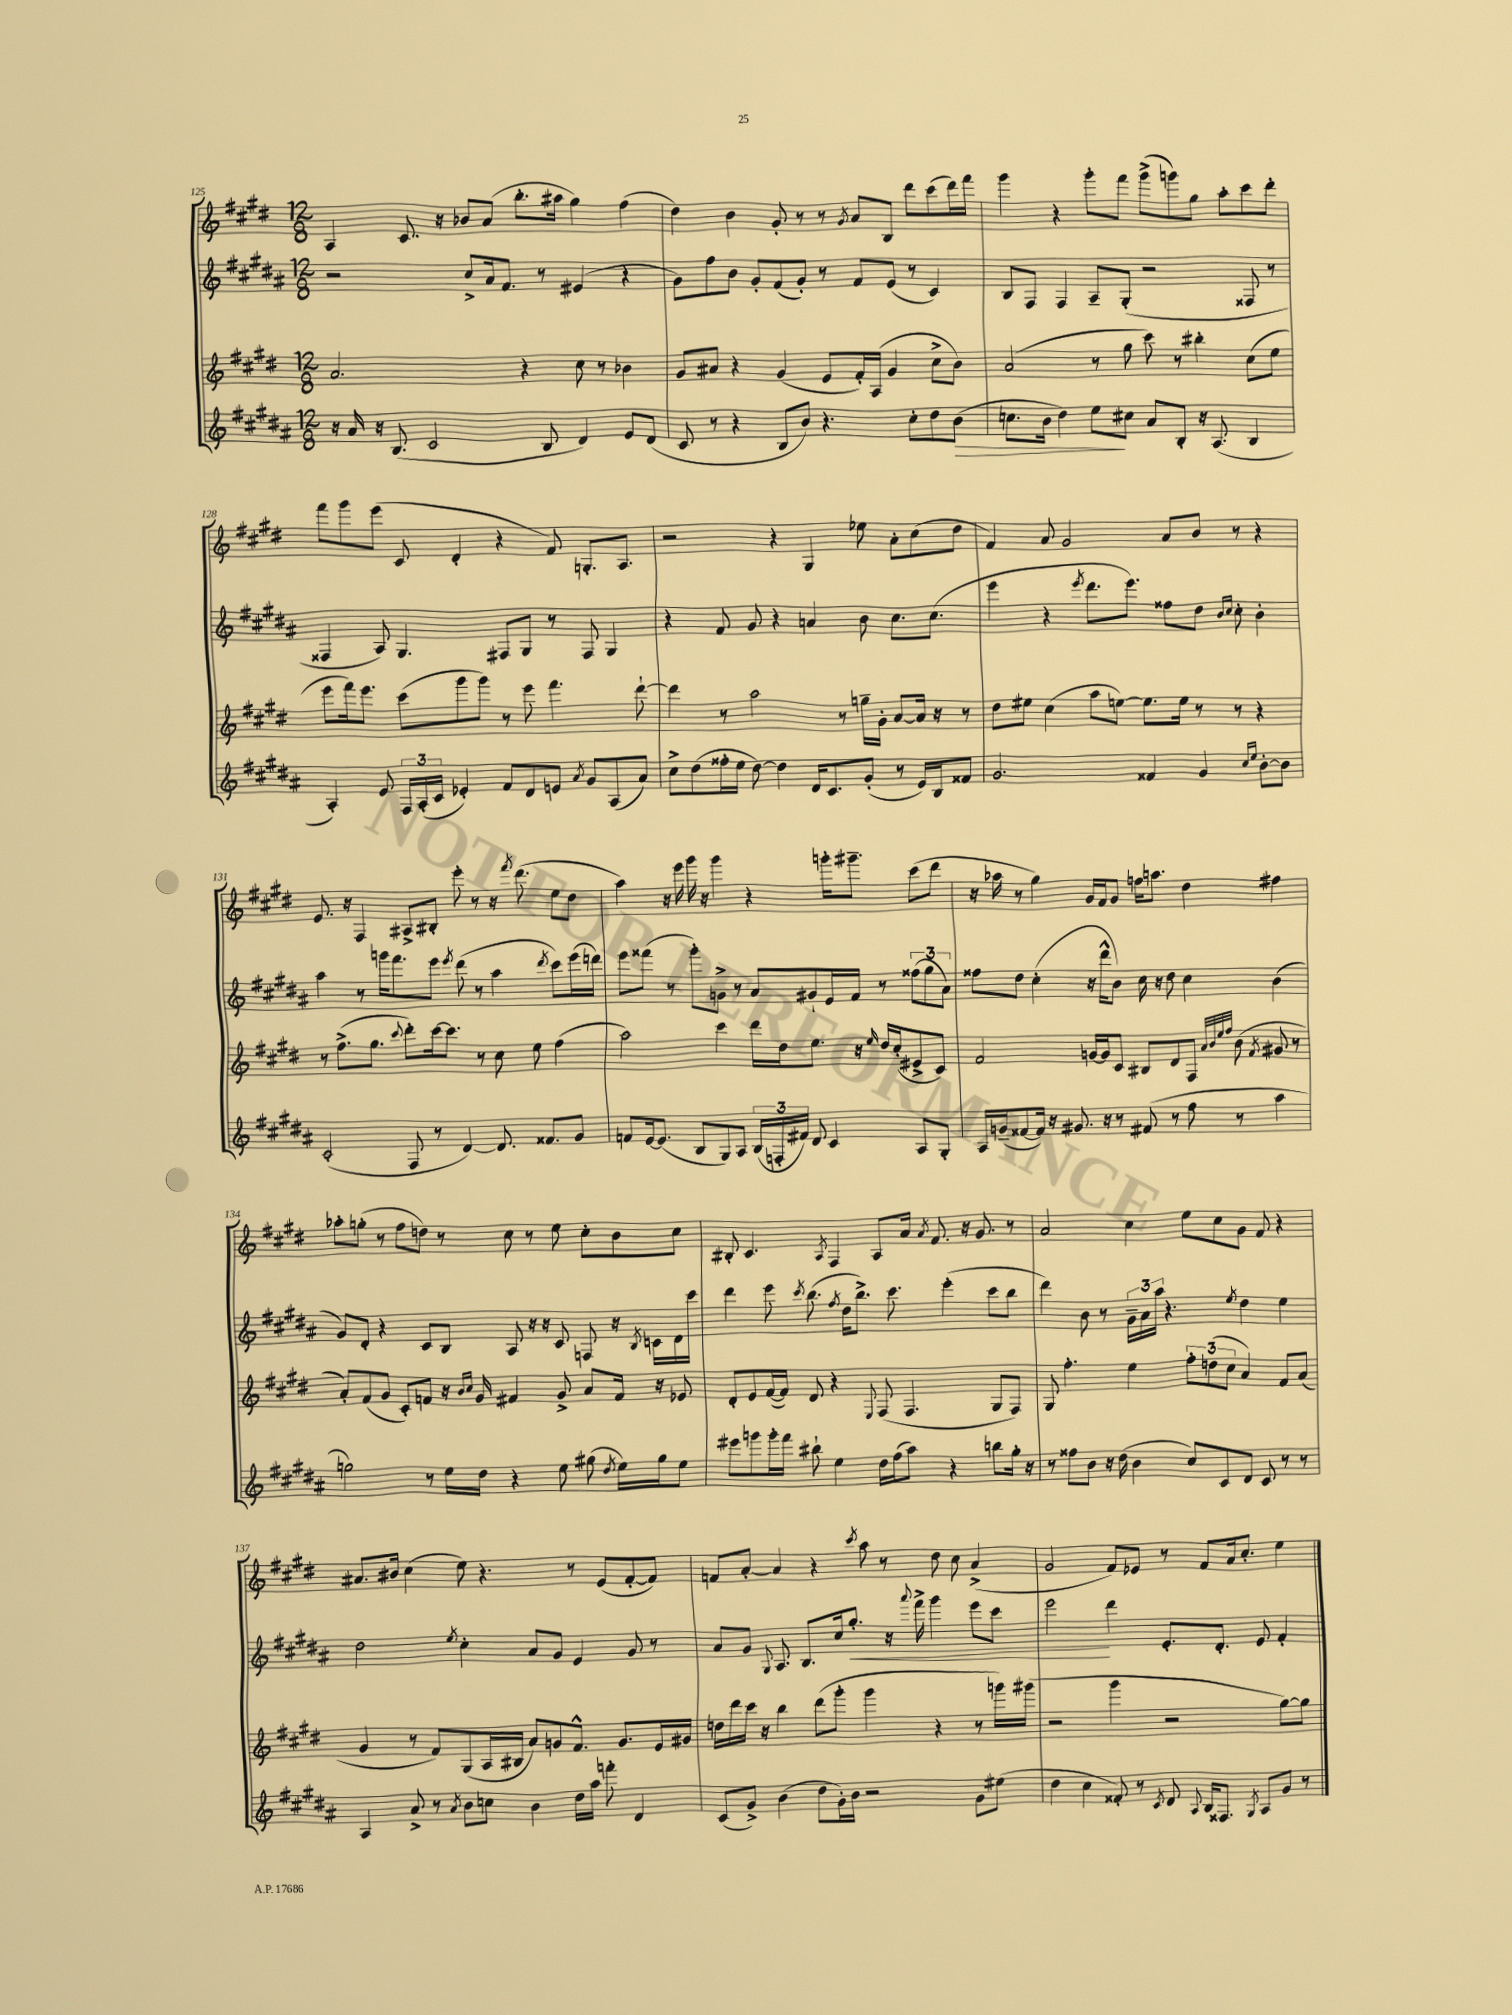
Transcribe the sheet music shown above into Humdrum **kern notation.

**kern	**dynam	**kern	**kern	**dynam	**kern
*part4	*part4	*part3	*part2	*part2	*part1
*staff4	*staff4	*staff3	*staff2	*staff2	*staff1
*clefG2	*	*clefG2	*clefG2	*	*clefG2
*k[f#c#g#d#a#]	*	*k[f#c#g#d#]	*k[f#c#g#d#a#]	*	*k[f#c#g#d#]
*M12/8	*	*M12/8	*M12/8	*	*M12/8
=125	=125	=125	=125	=125	=125
16r	.	2.a/	2r	.	4A/
16a#/	.	.	.	.	.
16r	.	.	.	.	.
(8.B/	.	.	.	.	.
.	.	.	.	.	8.c#/
2c#/	.	.	.	.	.
.	.	.	.	.	16r
.	.	.	8cc#^/L	.	8b-X/L
.	.	.	16a#/k	.	(8a/J
.	.	.	8.f#/J	.	.
.	.	4r	.	.	8.bb'\L
8B/	.	.	8r	.	.
.	.	.	.	.	16aa#X\Jk
4d#/)	.	8cc#\	(4e#X/	.	4gg#\)
.	.	8r	.	.	.
8e/L	.	4b-X\	4r	.	(4ff#\
(8d#/J	.	.	.	.	.
=126	=126	=126	=126	=126	=126
8c#/	.	8g#/L	8g#\L)	.	4dd#\)
8r	.	8a#X/J	8ff#\	.	.
4r	.	4r	8b\J	.	4b\
.	.	.	8g#'/L	.	.
8B/L	.	(4g#/	(8f#/	.	8g#'/
8b/J)	.	.	8g#'/J)	.	8r
4.r	.	8e/L	8r	.	8r
.	.	.	.	.	8qg#/
.	.	16f#'/L)	8f#/L	.	8a/L
.	.	(16A/JJ	.	.	.
.	.	4g#/	(8e/J	.	8B/J
8cc#'\L	.	.	8r	.	8ddd#\L
8dd#\	.	8cc#^\L	4c#/)	.	(8ccc#\
!	!LO:HP:b	!	!	!	!
(8b\J	>	8b\J)	.	.	16ddd#\L)
.	.	.	.	.	16fff#\JJ
=127	=127	=127	=127	=127	=127
8.ccn\L	.	(2a/	8B/L	.	4ggg#\
.	.	.	8F#/J	.	.
16b\Jk	.	.	.	.	.
4dd#\)	.	.	4F#/	.	4r
8ee\L	.	8r	8A#~/L	.	8ggg#'\L
8cc#X\J	]	8gg#\	(8G#'/J	.	8fff#\J
8a#/L	.	8ccc#\)	2r	.	(8ggg#^\L
8B'/J	.	8r	.	.	8gggn\)
16r	.	4bb#X'\	.	.	8gg#\J
(8.A#/	.	.	.	.	.
.	.	.	.	.	8aa'\L
4B/	.	(8cc#\L	8F##X/	.	8ccc#\
.	.	8ee\J	8r	.	8ddd#'\J
!!LO:LB:g=z
=128	=128	=128	=128	=128	=128
4A#'/)	.	8eee\L	4F##X/	.	8fff#\L
.	.	16fff#\k)	.	.	8ggg#\
.	.	8.eee\J	.	.	.
8e/	.	.	8A#/)	.	(8eee\J
24F#/LL	.	(8ccc#\L	4.G#/	.	8c#/
(24A#'/	.	.	.	.	.
24c#/JJ	.	.	.	.	.
4e-X'/)	.	8ggg#\	.	.	4d#'/
.	.	8ggg#\J)	.	.	.
8f#/L	.	8r	8F#X/L	.	4r
8d#/	.	8eee\	8G#/J	.	.
8en/J	.	4.fff#\	8r	.	8f#/)
8qa#/	.	.	.	.	.
8g#/L	.	.	8F#/	.	8.Gn'/L
(8A#/	.	.	4G#/	.	.
.	.	.	.	.	8.A/J
8a#/J)	.	[8ddd#`\	.	.	.
=129	=129	=129	=129	=129	=129
8cc#^\L	.	4ddd#\]	4r	.	2r
(8dd#\	.	.	.	.	.
16ff##X'\L	.	8r	8f#/	.	.
16ee\JJ	.	.	.	.	.
[8dd#\)	.	2aa\	8g#/	.	.
4dd#\]	.	.	4r	.	4r
16d#/KL	.	.	4an/	.	4G#/
8.c#/	.	.	.	.	.
.	.	8r	.	.	.
(8g#'/J	.	16ggn~\LL	8b\	.	8ee-X\
.	.	16g#'\JJ	.	.	.
8r	.	[8a/L	8.cc#\L	.	8a'\L
16e/LL)	.	16a/Jk]	.	.	(8cc#\
16B/J	.	16r	(8.cc#\J	.	.
8f##X/J	.	8r	.	.	8dd#\J
=130	=130	=130	=130	=130	=130
2.g#/	.	8dd#\L	4eee\	.	4f#/)
.	.	8ee#X\J	.	.	.
.	.	(4cc#\	4r	.	8a/
.	.	.	.	.	2g#/
.	.	.	8qeee/	.	.
.	.	8aa\L	8.ddd#\L	.	.
.	.	[8een\J)	.	.	.
.	.	.	8.eee\J)	.	.
4f##X/	.	8.ee\L]	.	.	.
.	.	.	8ff##X\L	.	8a/L
.	.	16ee\Jk	.	.	.
4g#/	.	8r	8dd#\J	.	8b/J
.	.	.	16qqb/LL	.	.
.	.	.	16qqcc#/JJ	.	.
.	.	8r	8cc#'\	.	8r
16qqcc#/LL	.	.	.	.	.
16qqee/JJ	.	.	.	.	.
[8b'\L	.	4r	4b'\	.	4r
8b\J]	.	.	.	.	.
!!LO:LB:g=z
=131	=131	=131	=131	=131	=131
(2c#'/	.	8r	4aa#\	.	8.e/
.	.	(8.ff#^\L	.	.	.
.	.	.	.	.	16r
.	.	.	8r	.	4F#/
.	.	8.gg#\J	.	.	.
.	.	.	16gggn\KL	.	.
.	.	.	8.fff#\	.	.
.	.	8qqccc#/	.	.	.
8F#/	.	8ddd#'\L)	.	.	8A#X^/L
8r	.	[16ccc#\k	8eee\J	.	8B#X'/J
.	.	8.ccc#\J]	.	.	.
.	.	.	8qeee/	.	.
[4d#/)	.	.	(8ddd#\	.	8eee'\
.	.	8r	8r	.	8r
8.d#/]	.	8cc#\	4aa#\	.	16r
.	.	.	.	.	8qfff#/
.	.	.	.	.	(8.ddd#\
.	.	8ee\	.	.	.
8.f##X/L	.	.	.	.	.
.	.	.	8qddd#/	.	.
.	.	(4ff#\	8ccc#\L)	.	8ee\L
8g#/J	.	.	(16eee\L	.	8dd#\J
.	.	.	16dddn\JJ)	.	.
=132	=132	=132	=132	=132	=132
8fn/L	.	2aa\)	8eee\L	.	4aa\)
[16e/k	.	.	(8fff##X\J	.	.
(8.e/J]	.	.	.	.	.
.	.	.	8r	.	16r
.	.	.	.	.	16eee\
8B/L	.	.	8ggg#'\L)	.	16ggg#\
.	.	.	.	.	16r
8G#/)	.	4ccc#\	8gn^\J	.	4ggg#\
8A#/J	.	.	8r	.	.
(24B/LL	.	16ddd#\LL	8a#/L	.	4r
24Fn'/	.	.	.	.	.
.	.	16dd#\J	.	.	.
24f#X/JJ)	.	.	.	.	.
8d#/	.	8.ee\J	8g#X`/	.	.
4c#/	.	.	16e/L	.	16gggn'\KL
.	.	16r	16f#/JJ	.	8.ggg#X~\J
.	.	16qqee/	.	.	.
.	.	16dd#/LL	8r	.	.
.	.	(16cc#'/J	.	.	.
8A#/L	.	8e#X^/	(12ff##X\L	.	(8ccc#\L
.	.	.	12gg#\	.	.
8G#'/J	.	8c#/J)	.	.	8ddd#\J
.	.	.	12a#\J)	.	.
=133	=133	=133	=133	=133	=133
16A#/LL	.	2f#/	8ff##X\L	.	16r
(16gn~/J	.	.	.	.	16aa-X\
[8f##X/	.	.	8dd#\J	.	8r
16f##/Jk])	.	.	(4cc#'\	.	4gg#\)
16r	.	.	.	.	.
8.g#X/	.	.	.	.	.
.	.	[16gn/LL	16r	.	16g#/LL
16r	.	16g/J]	16ddd#^^\KL	.	16f#/J
8r	.	8c#/J	8b\J)	.	8g#/J
(8f#X/	.	8B#X/L	16cc#\	.	16ffn\KL
.	.	.	16r	.	8.aan\J
8r	.	8d#/	8dd#\	.	.
8ff#\	.	8F#/J	4cc#\	.	4dd#\
.	.	32qqa/LLL	.	.	.
.	.	32qqb/	.	.	.
.	.	32qqee/	.	.	.
.	.	32qqff#/JJJ	.	.	.
8r	.	(8b\	.	.	.
.	.	8qf#/	.	.	.
4aa#\	.	8g#X/	(4b\	.	4ff#X\
.	.	8r	.	.	.
!!LO:LB:g=z
=134	=134	=134	=134	=134	=134
2ggn\)	.	8a'/L)	8g#/L)	.	8aa-X'\L
.	.	(8f#/	8d#'/J	.	(8ggn'\J
.	.	8g#/J	4r	.	8r
.	.	8c#'/L)	.	.	8ff#\L
8r	.	8fn/J	8c#/L	.	8ddn\J)
16ee\LL	.	16r	8B/J	.	8r
.	.	16qqb/LL	.	.	.
.	.	16qqcc#/JJ	.	.	.
16dd#\JJ	.	16g#/	.	.	.
4r	.	4f#X/	8A#/	.	8cc#\
.	.	.	16r	.	8r
.	.	.	16r	.	.
8ee\	.	8g#^/	8c#/	.	8ee\
(8gg#X\	.	8a/L	8Fn/	.	8cc#'\L
8qdd#/	.	.	.	.	.
16ee\LL)	.	16f#/Jk	16r	.	8b\
.	.	.	8qB/	.	.
16gg#\J	.	16r	16cn\LL	.	.
8ee\J	.	8e-X/	16d#\	.	8cc#\J
.	.	.	16ccc#\JJ	.	.
=135	=135	=135	=135	=135	=135
8eee#X\L	.	8d#'/L	4ddd#\	.	8B#X'/
8gggn\	.	8e/	.	.	4.c#/
16ggg'\L	.	([16f#/L	8eee\	.	.
16fff#\JJ	.	16f#/JJ])	.	.	.
.	.	.	8qccc#/	.	.
8bb#X`\	.	8d#/	(8.bb\	.	.
.	.	.	.	.	8qA/
4ee\	.	4r	.	.	4F#/
.	.	.	8qff#/	.	.
.	.	.	16dd#\KL	.	.
.	.	.	8.bb^\J)	.	.
.	.	8qqE/	.	.	.
16dd#\LL	.	(8F#/	.	.	8A/L
(16ff#\J	.	.	8.ccc#\	.	.
8aa#\J)	.	4.F#/	.	.	16a/Jk
.	.	.	.	.	8qa/
.	.	.	.	.	8.f#/
4r	.	.	(4eee'\	.	.
.	.	.	.	.	16r
.	.	.	.	.	8.g#/
8bbn\L	.	8G#/L	8ccc#\L	.	.
16gg#'\Jk	.	8F#/J)	8bb\J	.	8r
16r	.	.	.	.	.
=136	=136	=136	=136	=136	=136
8r	.	8G#/	4ddd#\)	.	2a/
8ff##X\L	.	4.ff#'\	.	.	.
8b\J	.	.	8b\	.	.
16r	.	.	8r	.	.
(16dd#\	.	.	.	.	.
4b\	.	4ee\	24g#~\LL	.	4cc#\
.	.	.	24a#\	.	.
.	.	.	24aa#\JJ	.	.
.	.	.	4.r	.	.
8cc#/L)	.	12ff#'\L	.	.	8ee\L
.	.	(12ddn\	.	.	.
8c#/	.	.	.	.	8cc#\
.	.	12cc#\J	.	.	.
.	.	.	8qee/	.	.
8d#/J	.	4a/)	4dd#\	.	8g#\J
8c#/	.	.	.	.	8f#/
8r	.	8f#/L	4ee\	.	4r
8r	.	(8a/J	.	.	.
!!LO:LB:g=z
=137	=137	=137	=137	=137	=137
4A#/	.	4g#/	2dd#\	.	8.a#X/L
.	.	.	.	.	16b#X/Jk
8a#^/	.	8r	.	.	(4cc#\
8r	.	8f#/L)	.	.	.
8qa#/	.	.	8qee/	.	.
8b\L	.	(8G#/	4cc#'\	.	8ee\)
8ccn\J	.	16A/L	.	.	4.r
.	.	16B#X/JJ	.	.	.
4b\	.	8a/L)	8a#/L	.	.
.	.	8gn/	8g#/J	.	.
16dd#\LL	.	8.f#^^/J	4e/	.	8r
16aa#\JJ	.	.	.	.	.
8fffn'\	.	.	.	.	(8e/L
.	.	8.g/L	.	.	.
4d#/	.	.	8g#/	.	[8f#'/
.	.	16e/L	8r	.	8f#/J])
.	.	16g#X/JJ	.	.	.
=138	=138	=138	=138	=138	=138
(8c#/L	.	16ddn\LL	8a#/L	.	8fn/L
.	.	16ddd#\	.	.	.
8g#^/J)	.	16ccc#\JJ	8g#/J	.	[8a'/J
.	.	16r	.	.	.
.	.	.	8qqG#/	.	.
(4b\	.	4bb\	8.A#/	.	4a/]
.	.	.	8.B/L	.	.
8dd#\L	.	(8ddd#\L	.	.	4r
16g#'\L)	.	8ggg#'\J	16cc#/k	.	.
!	!	!	!	!LO:HP:b	!
16b\JJ	.	.	8.gg#'/J	<	.
.	.	.	.	.	8qccc#/
2r	.	4ggg#\	.	.	8aa\
.	.	.	16r	.	8r
.	.	.	8qqaaa#/	.	.
.	.	.	16fff#^\	.	.
.	.	4r	4ggg#\	.	8dd#\
.	.	.	.	.	8cc#\
8g#\L	.	8r	8eee\L	.	(4a^/
(8ee#X\J	.	16gggn\LL)	8ccc#\J	.	.
.	.	(16ggg#X\JJ	.	.	.
=139	=139	=139	=139	=139	=139
4dd#\	.	2r	2eee\	.	2g#/
4cc#\	.	.	.	.	.
8f##X'/)	.	4ggg#\	4ddd#\	[	8f#/L)
8r	.	.	.	.	8e-X/J
8qc#/	.	.	.	.	.
8d#/	.	2r	8.e'/L	.	8r
8qqA#/	.	.	.	.	.
16B/KL	.	.	.	.	8f#/L
8.F##X/J	.	.	8.d#'/J	.	.
.	.	.	.	.	16a/k
.	.	.	.	.	8.cc#'/J
8qG#/	.	.	.	.	.
8A#/L	.	.	8e/	.	.
8g#/J	.	[8gg#\L)	4f#'/	.	4ee\
8r	.	8gg#\J]	.	.	.
==	==	==	==	==	==
*-	*-	*-	*-	*-	*-
